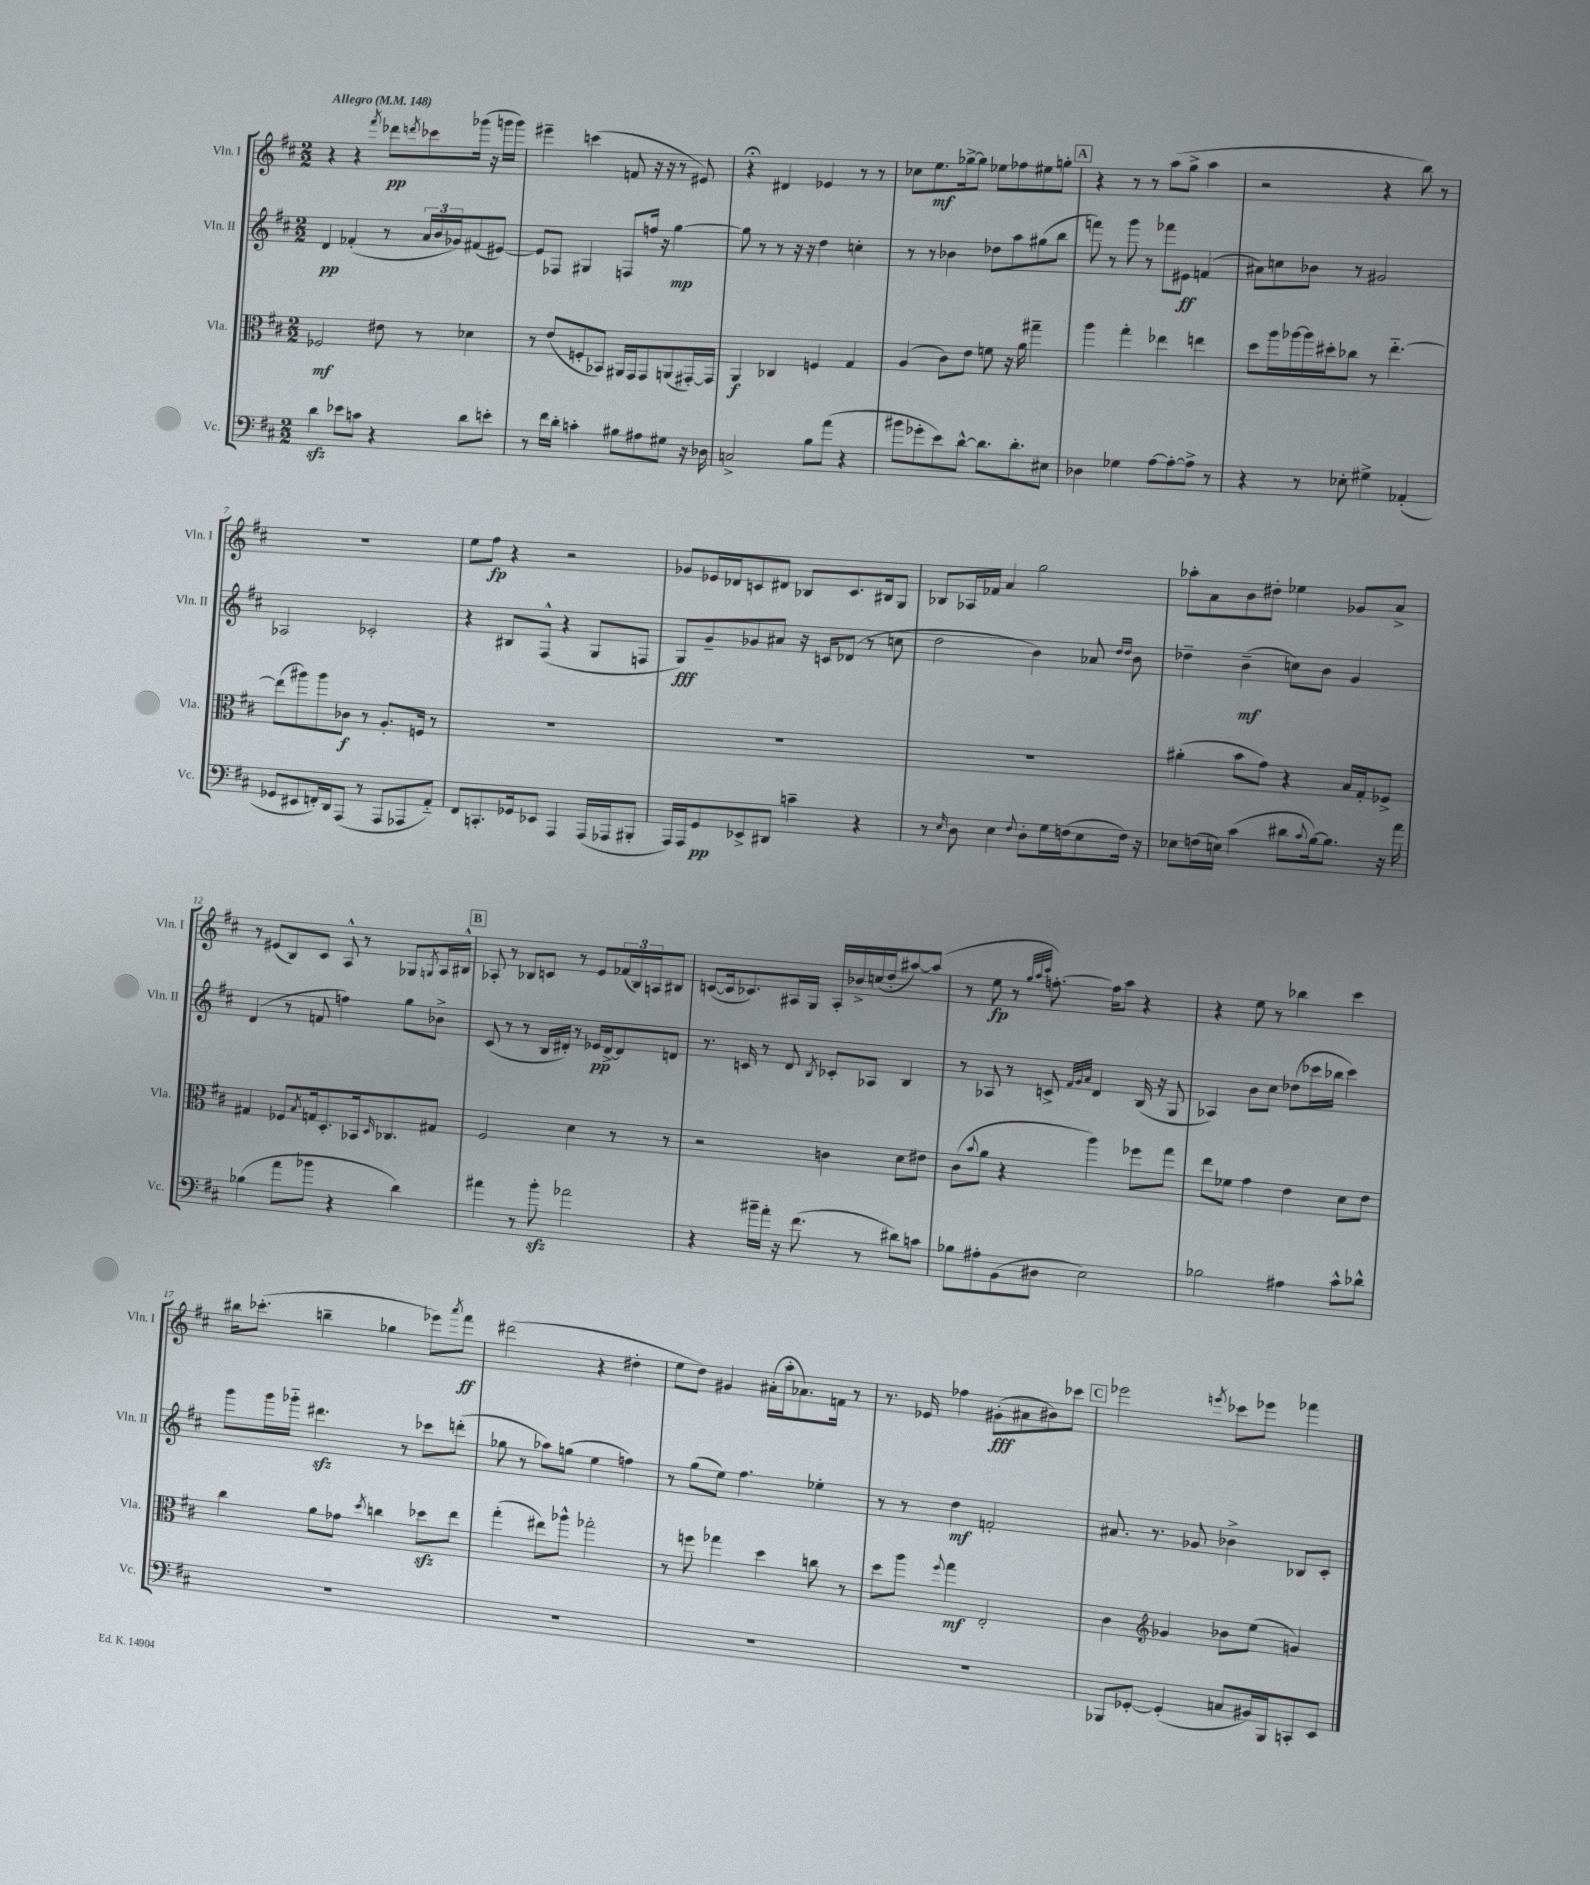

**kern	**kern	**kern	**kern
*staff4	*staff3	*staff2	*staff1
*clefF4	*clefC3	*clefG2	*clefG2
*k[f#c#]	*k[f#c#]	*k[f#c#]	*k[f#c#]
*M2/2	*M2/2	*M2/2	*M2/2
*MM148	*MM148	*MM148	*MM148
4d	2F-	4d	4r
8e-	.	(4f-'	4r
8c	.	.	.
.	.	.	8qfff#
4r	8e#	8r	8ddd-
.	.	.	8qddd
.	8r	24a	8ccc-
.	.	24b	.
.	.	24g-)	.
8d	4d-	(8f#	(16ggg-
.	.	.	16r
8e'	.	[8e#)	16ggg
.	.	.	16ggg)
=	=	=	=
8r	8r	8e#]	4eee#~
16f#	(8e	8F-	.
16d'	.	.	.
4c'	8F'	4G#	(4ccc
.	8BB-)	.	.
8B#	16AA#	8F	8f
.	16GG	.	.
8A#	8GG	16ff	16r
.	.	16r	16r
8G#	(8AA	[4gg	8r
16r	[16GG#')	.	8e#)
16D-	16GG#]	.	.
=	=	=	=
2C^	4AA	8gg]	4r;
.	.	8r	.
.	4C-	8r	4d#
.	.	16r	.
.	.	16r	.
8B	4F	4dd	4e-
(8a	.	.	.
4r	4G	4cc'	8r
.	.	.	8r
=	=	=	=
8b#	(4A	8r	8cc-
8g-'	.	8r	8.ee
8e)	8c#)	4b-	.
.	.	.	[16gg-^
[8d^^	8e	.	8gg-]
8.d]	8f	8dd-	8ee-
.	16r	8aa	8ff-
8.d'	16a	.	.
.	4gg#~	(8gg#	8ee#
8E#	.	8bb	8gg'
=	=	=	=
4D-	4aa	8fff)	4r
.	.	8r	.
4G-	4gg'	8ggg	8r
.	.	8r	8r
[8A	4ee-	8fff-	(8aa
8A'_	.	8e#	8gg^
8A^]	4ee	(4f	4aa
8r	.	.	.
=	=	=	=
4r	8dd	8a#)	2r
.	16aa	8cc	.
.	[16aa-	.	.
8r	16aa-]	8b-	.
.	16dd#'	.	.
8E-'	8cc-	8r	.
4G#^	8r	2g#	4r
.	[4.ee'~	.	.
(4AA-'	.	.	8bb)
.	.	.	8r
=	=	=	=
8GG-	(8ee]	2A-	1r
8EE#	8aa#)	.	.
16FF')	8aa#	.	.
16DD	.	.	.
(8AAA	8c-	.	.
8r	8r	2c-'	.
8AAA	8.A'	.	.
8AAA-	.	.	.
.	16F	.	.
8AA'~)	8r	.	.
=	=	=	=
8FF#	1r	4r	8ee
8.CC'	.	.	8ff#
.	.	8B#	4r
16GG-	.	.	.
8EE-	.	(8F#^^	.
4AAA	.	4r	2r
(16AAA	.	8G	.
16AAA-	.	.	.
8BBB#'	.	8F	.
=	=	=	=
16AAA)	1r	8G)	8g-
16AAA	.	.	.
8GG	.	8g~	16e-
.	.	.	16d-
8EE-^	.	8g-	8c
8DD#	.	8a#	8d#
4c~	.	16r	8B-
.	.	16c	.
.	.	(8d-	8.c
4r	.	8r	.
.	.	.	16B#
.	.	8cc	8G
=	=	=	=
8r	1r	2dd	8B-
16qqE	.	.	.
8D	.	.	16A-
.	.	.	16f-
4E	.	.	4a
8qqF#	.	.	.
8D'	.	4b)	2gg
16G	.	.	.
(16F	.	.	.
8E	.	8a-	.
.	.	16qqdd	.
.	.	16qqdd	.
16F)	.	8b	.
16r	.	.	.
=	=	=	=
8E-	(4a#'	4dd-~	8aa-'
(16F	.	.	8a
16E)	.	.	.
(4c#	8b	(4b~	8b
.	8g)	.	8dd#'
8d#	4r	8cc)	4ee-
8qqc#	.	.	.
[16B)	.	8b	.
8.B]	.	.	.
.	16B	4g	8g-
.	16G'	.	.
16r	8F-^	.	8a^
16a	.	.	.
=	=	=	=
(4B-	4G#	(4d	8r
.	.	.	(8e#
8a	8F-	8r	8B)
.	8qB	.	.
8b-	16G	8f	8c#
.	8.D'	.	.
4r	.	4ff)	8A^^
.	16BB-	.	8r
.	16qqD	.	.
.	8.C-	.	.
4d)	.	8gg	8G-
.	.	.	8qG
.	8G#	8b-^	16A
.	.	.	16B#^^
=	=	=	=
4a#	2F#	(8c#	8A-'
.	.	8r	8r
8r	.	8r	8B-
8b'	.	16B	8c
.	.	16d#')	.
2a-	4d	8r	8r
.	.	16e-	8e
.	.	[16d#^	.
.	8r	8d#]	(24f-
.	.	.	24B-)
.	.	.	24A
.	8r	8d	8B#
=	=	=	=
4r	2r	8.r	([8c
.	.	.	16c]
.	.	16c	8.c-)
16b#~	.	8r	.
16a'	.	.	.
16r	.	8d	16A#
(8.f#	.	.	16G
.	.	8qB	.
.	4c	8c-'	16A#'
.	.	.	16b-^
8r	.	8A-	(16cc
.	.	.	16dd'
8d#)	8d	4B	[8aa#)
8c	8e#	.	(8aa#]
=	=	=	=
8B-	(8c#	8r	8r
.	8qqb	.	.
8A#'	8a	8A-	8ee
(8BB	4r	8r	8r
.	.	.	32qqgg
.	.	.	32qqaa
.	.	.	32qqccc#
8D#	.	8c^	[8.ff')
.	.	32qqf#	.
.	.	32qqg	.
.	.	32qqa	.
2E)	4aa)	4d	.
.	.	.	16ff]
.	.	.	8aa
.	8ff-	(16B	4r
.	.	16r	.
.	8gg	8G	.
=	=	=	=
2B-	8ee	4A-)	4r
.	8f-	.	.
.	4g	8b	8ee
.	.	8cc#	8r
4A#	4e	(8dd-	4bb-
.	.	16ccc-	.
.	.	16bb-	.
8c#^^	8d	4ccc-)	4ccc#
8d-^^	8e	.	.
=	=	=	=
1r	4cc#	8ggg	16bb#
.	.	.	(8.ccc-'
.	.	16ggg	.
.	.	16ggg-'~	.
.	8a	4.ddd#	4bb~
.	8g-	.	.
.	8qdd	.	.
.	4cc	.	4gg-
.	.	8r	.
.	8dd-	8ccc-	8eee-)
.	.	.	8qaaa
.	8ee	(8ddd'	8fff#
=	=	=	=
1r	(4gg'	8gg-	(2ddd#
.	.	8r	.
.	8ee#)	8aa-)	.
.	8aa-^^	(8gg	.
.	2gg-'	4ee	4r
.	.	4ff)	4dd#'
=	=	=	=
1r	8r	8r	8ee
.	8ff	(8gg	8dd)
.	4gg-	8ee)	4g#
.	.	4.ff#	.
.	4dd	.	(16a#'
.	.	.	16aa'
.	.	.	8.a-)
.	8cc	4ee-'	.
.	.	.	16f
.	8r	.	8r
=	=	=	=
1r	8dd	8r	8.r
.	8aa	8r	.
.	.	.	16e-
.	8qqff#	.	.
.	4gg	4dd	4ff-
.	2E'	2f'	(8g#'
.	.	.	8a#
.	.	.	8b#)
.	.	.	8ccc-
=	=	=	=
8BBB-	4c#	8.a#	2eee-
[8GG-'	.	.	.
.	.	8.r	.
*	*clefG2	*	*
(4GG-']	4g-	.	.
.	.	8g-	.
.	.	.	8qeee
8C	8b-	4b-^	8ccc-
16BB#)	(8ee	.	8eee-
16BBB-	.	.	.
8CC'	4g)	8B-	4fff-
8EE	.	8c#'	.
==	==	==	==
*-	*-	*-	*-
